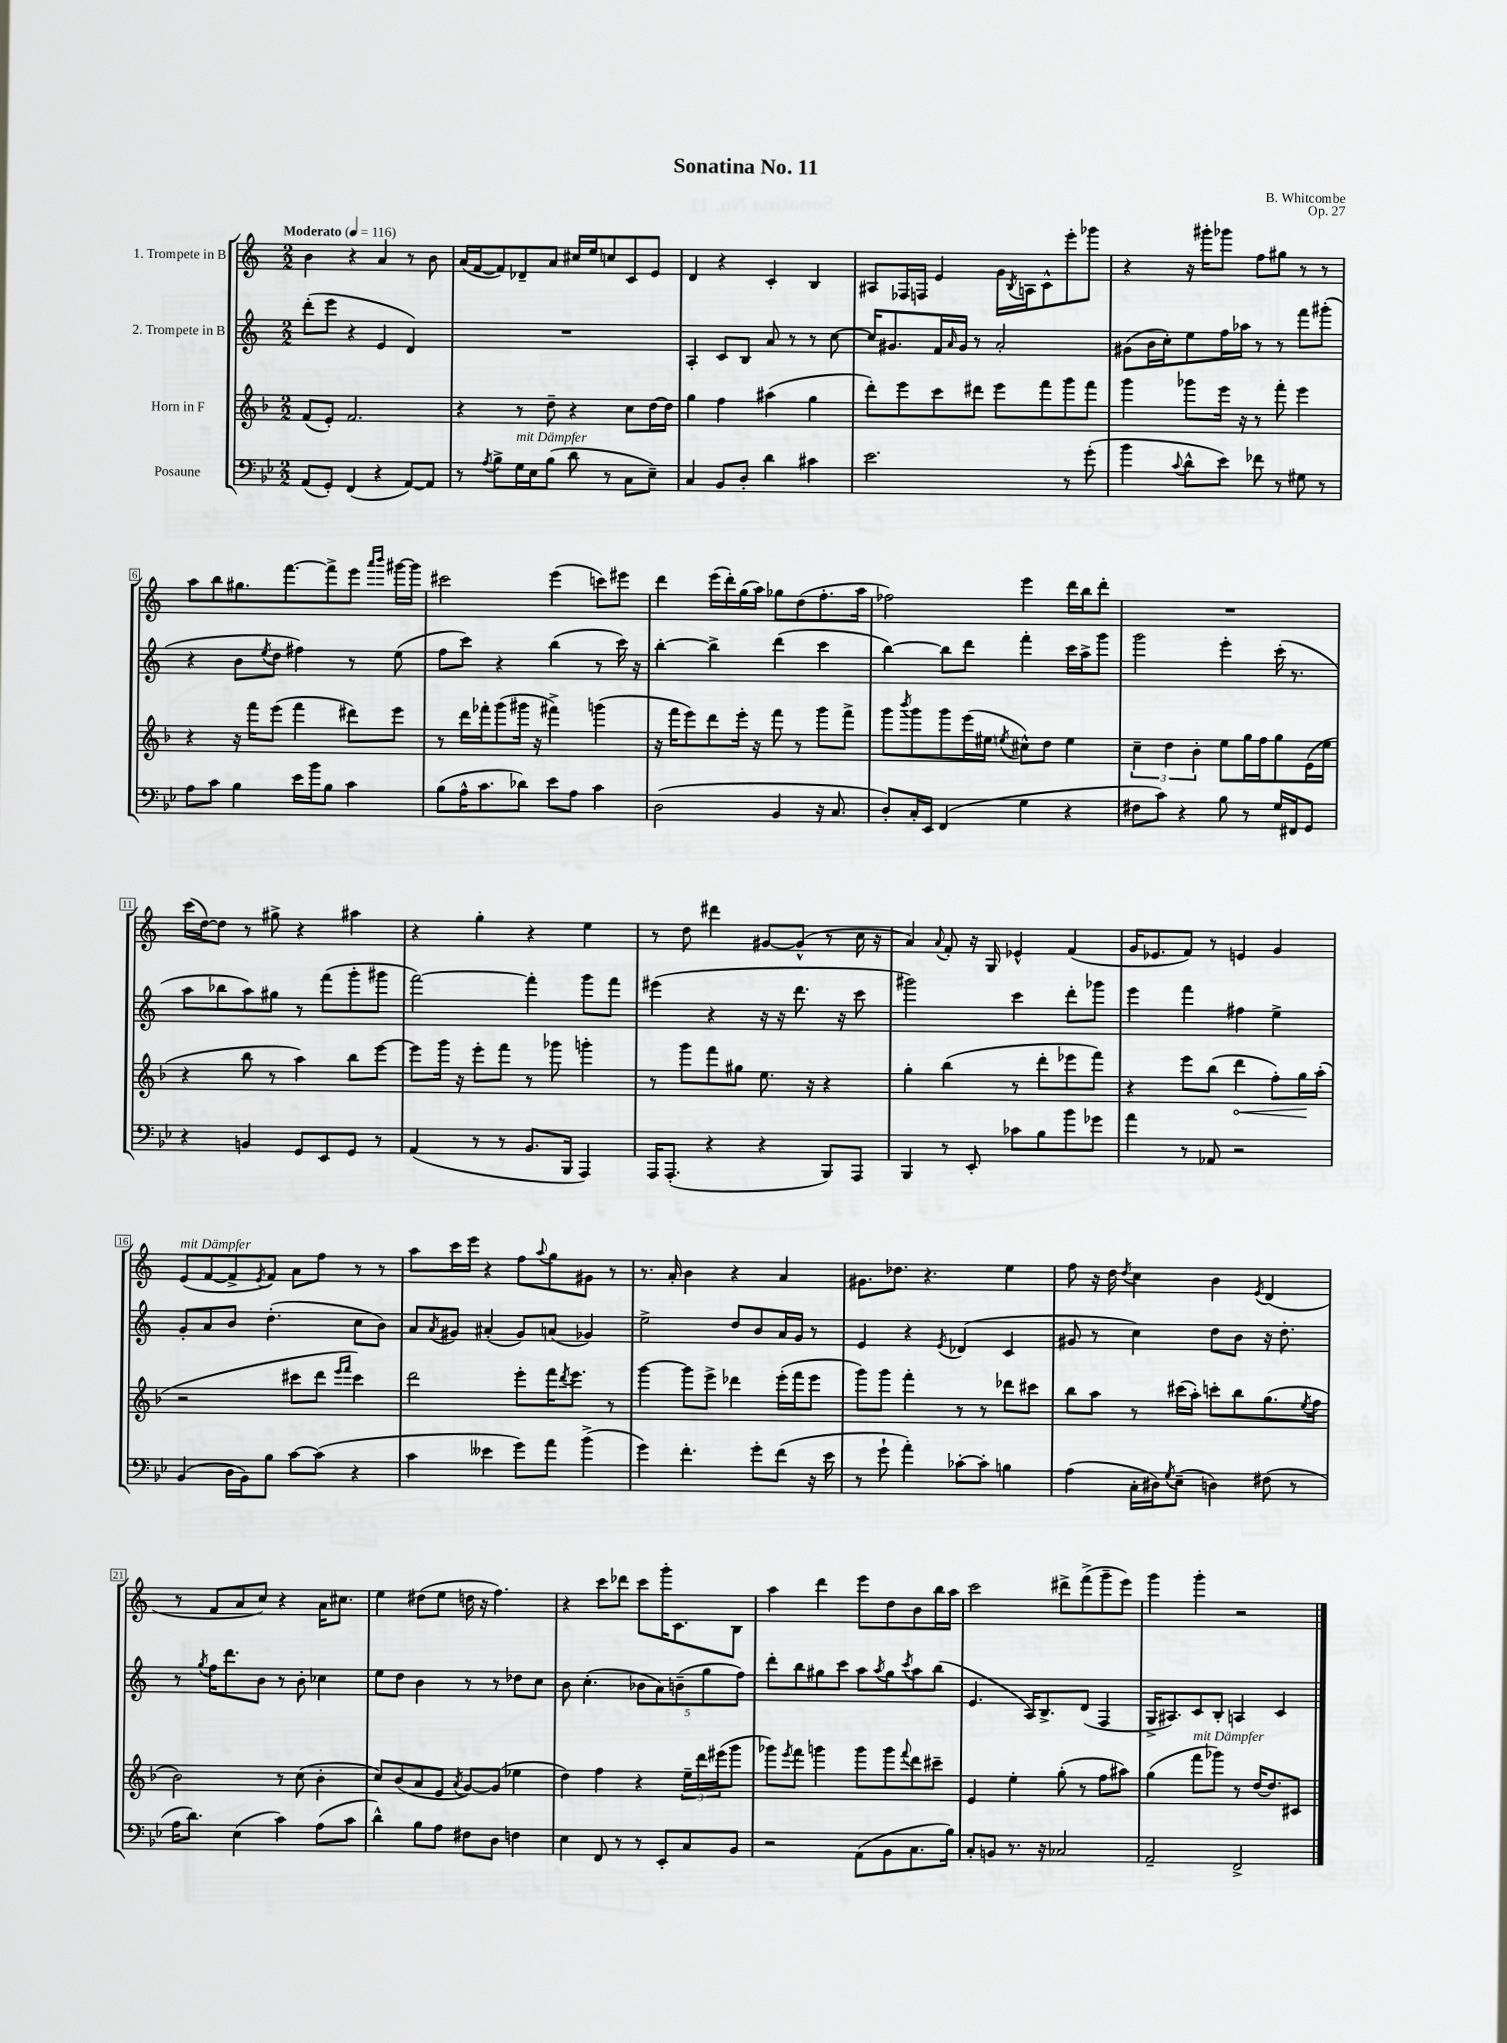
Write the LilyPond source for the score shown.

\header { title = "Sonatina No. 11" composer = "B. Whitcombe" opus = "Op. 27" }
<<
\new StaffGroup <<
\new Staff = "s0" \with { instrumentName = "1. Trompete in B" } {
    \clef treble \key c \major \numericTimeSignature \time 2/2 \tempo "Moderato" 4 = 116
    b'4 r4 a'4 r8 b'8 |
    a'16( f'16~ f'8) des'8-- a'8 cis''16 e''16 c''8 c'8 e'8 |
    d'4 r4 c'4-. b4 |
    ais8 fes16 f16 e'4 g'16 \acciaccatura { b8 } a16 c'8-^ e'''8-. ges'''8 |
    r4 r16 gis'''16-. ges'''8 f''8 gis''8 r8 r8 |
    a''8 b''8 gis''8. f'''8.~ f'''8-> e'''8 \grace { a'''16 b'''16 } gis'''16~ gis'''16 |
    cis'''2 e'''4( c'''8) eis'''8 |
    d'''4 e'''16( d'''16-.) g''16( a''16) ges''8 d''8( f''8.-. a''16 |
    fes''2) e'''4 d'''16 b''16 d'''8-. |
    R1 |
    c'''16( d''16~) d''8 r8 gis''8-> r4 ais''4 |
    r4 g''4-. r4 e''4 |
    r8 d''8 dis'''4 gis'8~ gis'8-^( r8 c''16 r16 |
    a'4) \appoggiatura { a'8 } f'8-. r16 g16 ees'4-^ f'4( |
    g'16 ees'8. f'8) r8 e'4 g'4 |
    e'8^\markup { \italic "mit Dämpfer" }( f'8~ f'8-> \acciaccatura { e'8 } f'8) a'8 f''8 r8 r8 |
    a''8 c'''16 e'''16 r4 f''8 \appoggiatura { a''8 } g''8 gis'8 r8 |
    r8. a'16-. b'4 r4 a'4 |
    gis'8. des''8. r4. e''4 |
    f''8 r16 d''16 \acciaccatura { d''8 } c''4 b'4 \acciaccatura { e'8 } d'4( |
    r8 f'8 a'8 c''8) r4 a'16 cis''8. |
    e''4 dis''8( e''8 d''16 r16 f''4.) |
    r4 c'''8 des'''8 c'''8 g'''16-. c'8. b8 |
    a''4 d'''4 e'''8 d''8 b'8 b''16 a''16 |
    c'''2 dis'''8-> f'''8->( g'''8-- e'''8) |
    g'''4 g'''4-. r2 \bar "|." |
}
\new Staff = "s1" \with { instrumentName = "2. Trompete in B" } {
    \clef treble \key c \major \numericTimeSignature \time 2/2
    d'''8-.( e'''8 r4 e'4 d'4) |
    R1 |
    a4-. c'8 b8 a'8 r8 r8 c''8~ |
    c''16 gis'8. f'16 \grace { a'16 } gis'16 r8 a'2-. |
    gis'8( b'16 c''16-.) e''8 f''16 aes''16 r8 r8 f'''8 gis'''8-.( |
    r4 b'8 \acciaccatura { e''8 } d''8 fis''4) r8 e''8( |
    f''8 c'''8) r4 b''4( r8 c'''16) r16 |
    b''4~-. b''4-> d'''4( c'''4 |
    b''4~) b''8 d'''8 f'''4-. c'''16 a''16-> g'''8 |
    g'''2 e'''4-. c'''16-.( r8. |
    a''8 bes''8 a''8) gis''8 r8 f'''8( g'''8-. gis'''8 |
    f'''2~) f'''4-. g'''8 f'''8 |
    eis'''4( r4 r16 r16 d'''8. r16 c'''8 |
    gis'''2) c'''4 d'''8-. ges'''8 |
    e'''4 f'''4 fis''4 e''4-> |
    g'8-. a'8 b'8 d''4.-.( c''8 b'8) |
    a'8 \acciaccatura { a'8 } gis'8 ais'4-.( gis'8) a'8( ges'4) |
    e''2-> d''8 b'8 a'16 g'16 r8 |
    e'4 r4 \acciaccatura { e'8 } des'4( c'4 |
    gis'8 r8 c''4) d''8 b'8 r16 d''8.-. |
    r8 \acciaccatura { g''8 } f''16 d'''8. b'8 r8 b'8-. ces''4 |
    e''8 d''8 b'4 r8 r8 des''8 c''8 |
    b'8 c''4.-.( \tuplet 5/4 { bes'8 a'8) b'8--( g''8 f''8) } |
    d'''8-. b''8 gis''8 c'''8 a''8 \acciaccatura { a''8 } gis''8 \acciaccatura { c'''8 } a''8 b''8( |
    e'4. a16) b8.-> d'8( f4 |
    g16-> ais8.) c'8 b8-. a4 c'4 \bar "|." |
}
\new Staff = "s2" \with { instrumentName = "Horn in F" } {
    \clef treble \key f \major \numericTimeSignature \time 2/2
    f'8( e'8-.) f'2. |
    r4 r8 d''8-- r4 c''8 d''16~ d''16 |
    g''4 f''4 ais''4( g''4 |
    d'''8-.) e'''8 c'''8 dis'''8 e'''8 f'''8 g'''8 f'''8 |
    g'''4 ges'''8 e'''16 r16 r8 f'''8-. e'''4 |
    r4 r16 f'''16 e'''8( f'''4 dis'''8) e'''8 |
    r8 d'''16 fes'''16-. g'''8( gis'''16 r16 fis'''4->) g'''4( |
    r16 f'''16 e'''8) d'''8 e'''16-. r16 f'''8 r8 g'''8 f'''8-> |
    g'''8 \acciaccatura { bes'''8 } g'''8 g'''8 e'''16( eis''16 \acciaccatura { e''8 } cis''8-^) d''8 e''4 |
    \tuplet 3/2 { c''4-- d''4 bes'4-. } e''8 g''16 f''16 g''8 e'16( e''16 |
    r4 bes''8 r8 a''4) bes''8 e'''8~ |
    e'''8 g'''16 r16 e'''8-. f'''8 r8 ges'''8 g'''4-. |
    r8 g'''8 f'''8 gis''8 e''8. r16 r4 |
    g''4-. bes''4( r8 d'''8-. ees'''8 f'''8) |
    r4 e'''8 bes''8( \once \override Hairpin.circled-tip = ##t d'''4\< f''8-.) g''16\! a''16-.( |
    r2 cis'''8 d'''8 \grace { e'''16 f'''16 } cis'''4) |
    d'''2 e'''8-. f'''16 \acciaccatura { d'''8 } e'''8. r8 |
    g'''4~ g'''8 e'''8-> des'''4 e'''16-.( f'''16 e'''8 |
    g'''8) g'''8 f'''4-. r8 r8 des'''8 cis'''8 |
    bes''8 a''8 r8 cis'''16( a''16-.) c'''8-. bes''8 g''8.( \acciaccatura { e''8 } f''16 |
    bes'2) r8 c''8( bes'4-. |
    c''8) bes'8( a'8 e'8 \acciaccatura { a'8 } g'8~) g'8( ees''4 |
    d''4) f''4 r4 \tuplet 3/2 { e''16-- d'''16 eis'''16( } g'''8 |
    ges'''8) \acciaccatura { e'''8 } f'''8 g'''4 g'''8 g'''8 \appoggiatura { f'''8 } d'''8 cis'''8-- |
    e'4 e''4-. g''8-.( r8 f''8 ais''8) |
    g''4( f'''8^\markup { \italic "mit Dämpfer" } ges'''8) r8 d''16~ d''8. cis'8 \bar "|." |
}
\new Staff = "s3" \with { instrumentName = "Posaune" } {
    \clef bass \key bes \major \numericTimeSignature \time 2/2
    a,8( g,8-.) f,4( r4 a,8~) a,8 |
    r8 \acciaccatura { a8 } bes8-> g16^\markup { \italic "mit Dämpfer" } ees16 bes8( d'8 r8 c8 ees8--) |
    c4 bes,8 d8-. d'4 cis'4 |
    ees'2. r8 g'8-.( |
    bes'4 \appoggiatura { c'8 } d'8-^ ees'8) fes'8 r8 gis8 r8 |
    a8 c'8 bes4 ees'16 bes'16 bes8 c'4 |
    bes8( a16-^ c'8. des'8) ees'8 a8 c'4 |
    d2( bes,4 r16 c8. |
    d8-.) c16-. ees,16 f,4( g4 r4 |
    fis8 c'8) r4 bes8 r8 g16 fis,16 g,8 |
    r4 b,4 g,8 ees,8 g,8 r8 |
    a,4( r8 r8 bes,8. bes,,16 a,,4) |
    a,,16 a,,8.-.( r4 r4 bes,,8) a,,8 |
    bes,,4 r8 ees,8-. ces'8 bes8 bes'8 ges'8 |
    a'4 r8 aes,8 r2 |
    bes,4( d16 bes,16) bes8 c'8~ c'8( r4 |
    c'4 eeses'4 g'8) a'8 bes'4->( |
    g'4) f'4.-. g'8-. f'8( r16 ees'16 |
    r8 g'8-! a'4-.) ces'8~-. ces'8-. b4 |
    a4( c16-. dis16) \acciaccatura { g8 } ees8--( d4) fis8( r8 |
    a16 d'8.) ees4( c'4) a8( c'8 |
    d'4-^) bes8 a8 fis8 d8 f4 |
    ees4 f,8 r8 r8 ees,8-. c8 bes,8 |
    r2 a,8( bes,8 c8. bes16) |
    c8-. b,8 r8. r16 ces2 |
    a,2-- f,2-> \bar "|." |
}
>>
>>
\layout { \context { \Score \override BarNumber.stencil = #(make-stencil-boxer 0.1 0.3 ly:text-interface::print) } }
